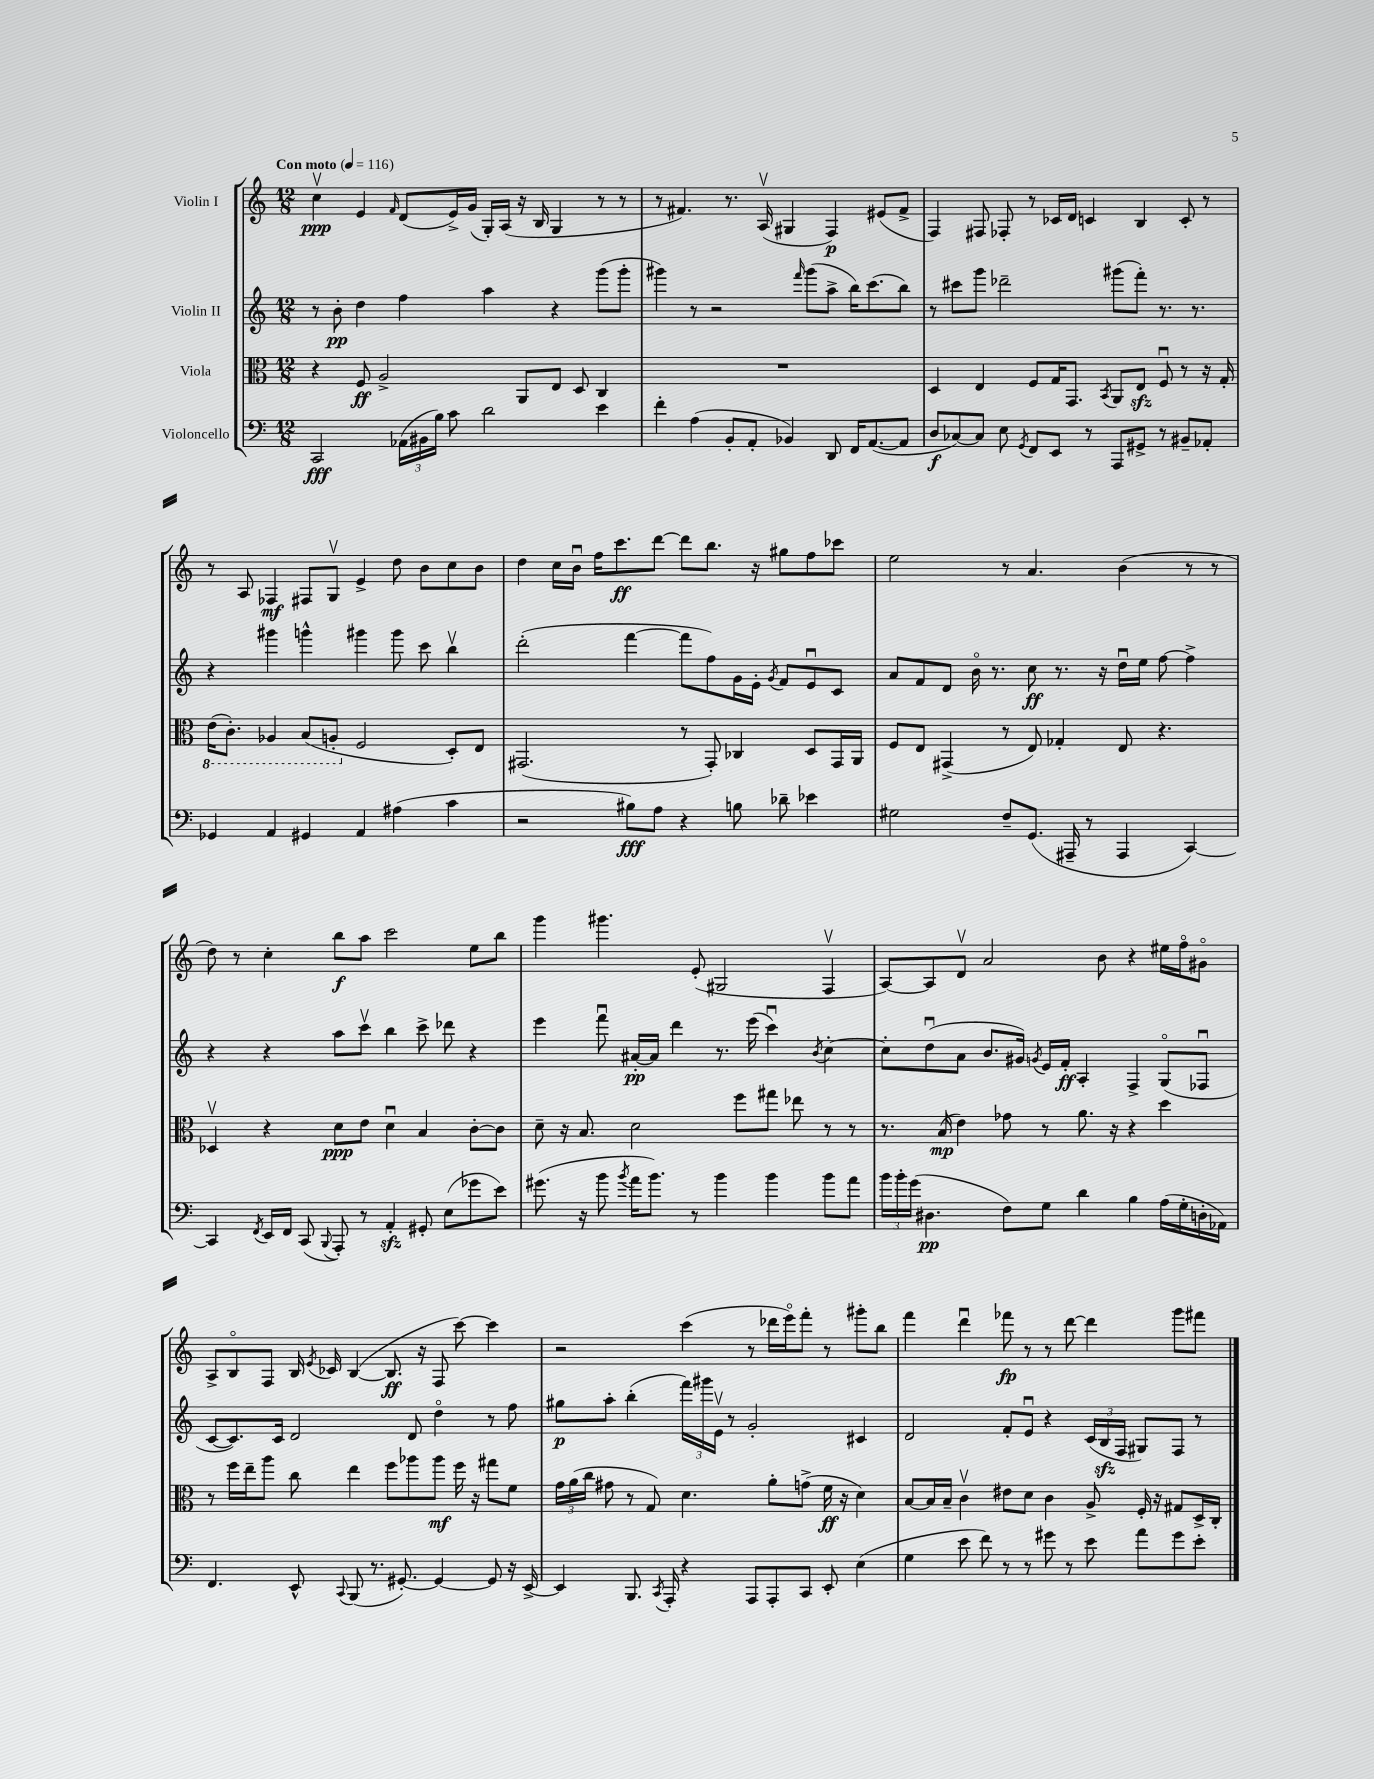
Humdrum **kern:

**kern	**kern	**kern	**kern
*staff4	*staff3	*staff2	*staff1
*clefF4	*clefC3	*clefG2	*clefG2
*k[]	*k[]	*k[]	*k[]
*M12/8	*M12/8	*M12/8	*M12/8
*MM116	*MM116	*MM116	*MM116
2CC	4r	8r	4ccv
.	.	8b'	.
.	8F	4dd	4e
.	2A^	.	.
.	.	.	16qqf
(24AA-	.	4ff	(8d
24BB#	.	.	.
24B)	.	.	.
8c	.	.	16e^)
.	.	.	(16g
2d	.	4aa	16G')
.	.	.	(16A
.	8AA	.	16r
.	.	.	16B
.	8E	4r	4G
.	8D	.	.
4e	4C	(8ggg	8r
.	.	8ggg'	8r
=	=	=	=
4f'	1.r	4ggg#)	8r
.	.	.	4.f#)
(4A	.	8r	.
.	.	2r	.
8BB'	.	.	8.r
8AA'	.	.	.
.	.	.	(16Av
4BB-)	.	.	4G#
.	.	16qqfff	.
.	.	(8ggg#	.
8DD	.	8aa^	4F)
16FF	.	16bb)	.
([8.AA	.	(8.ccc	.
.	.	.	(8e#
8AA]	.	8bb)	8f#^
=	=	=	=
8D	4D	8r	4F)
[8C-)	.	8ccc#	.
8C-]	4E	8ggg	8F#
8E	.	2ddd-~	8F-'
8qGG	.	.	.
8FF	8F	.	8r
8EE	16G	.	16c-
.	8.GG	.	16d
8r	.	.	4c
.	8qBB	.	.
8AAA	8AA	(8ggg#	.
8GG#^	8E	8fff')	4B
8r	8Fu	8.r	.
8BB#~	8r	.	8c'
.	.	8.r	.
8AA-'	16r	.	8r
.	16G'	.	.
=	=	=	=
4GG-	(16E	4r	8r
.	8.C')	.	.
.	.	.	8A
4AA	4AA-	4ggg#	4F-
4GG#	(8BB	4ggg^^	8F#
.	8AA'	.	8Gv
4AA	2F	4ggg#	4e^
(4A#	.	8ggg#	8dd
.	.	8ccc	8b
4c	8D')	4bbv	8cc
.	8E	.	8b
=	=	=	=
2r	(2.GG#	(2ddd'	4dd
.	.	.	16cc
.	.	.	16bu
.	.	.	16ff
.	.	.	8.ccc
8B#)	.	[4fff	.
8A	.	.	[8ddd
4r	8r	8fff]	8ddd]
.	8GG#')	8ff)	8.bb
8B	4C-	16g	.
.	.	16e'	16r
.	.	8qg	.
8d-~	.	8f	8gg#
4e-	8D	8eu	8ff
.	16GG#	8c	8ccc-
.	16AA	.	.
=	=	=	=
2G#	8F	8a	2ee
.	8E	8f	.
.	(4GG#^	8d	.
.	.	16bo	.
.	.	8.r	.
8F~	8r	.	8r
(8.GG	8E)	8cc	4.a
.	4G-'	8.r	.
16AAA#~	.	.	.
8r	.	.	.
.	.	16r	.
4AAA#	8E	16ddu	(4b
.	.	16ee	.
.	4.r	[8ff	.
[4CC)	.	4ff^]	8r
.	.	.	8r
=	=	=	=
4CC]	4D-v	4r	8dd)
.	.	.	8r
8qFF	.	.	.
16EE	4r	4r	4cc'
16FF	.	.	.
(8CC	.	.	.
8qqBBB	.	.	.
8AAA')	8d	8aa	8bb
8r	8e	8cccv	8aa
4AA'	4du	4bb	2ccc
8GG#'	4B	8ccc^	.
(8E	.	8ddd-	.
8g-	[8c'	4r	8ee
8e)	8c]	.	8bb
=	=	=	=
(8.g#	8d~	4eee	4ggg
.	16r	.	.
16r	8.B	.	.
8b	.	8fffu	4.ggg#
8qb	.	.	.
16a	2d	[16a#'	.
8.b)	.	16a#]	.
.	.	4ddd	.
8r	.	.	(8e'
4b	.	8.r	2G#
.	8ff	.	.
.	.	(16eee	.
4b	8gg#	4cccu)	.
.	8ee-	.	.
.	.	8qb	.
8b	8r	[4cc'	4Fv
8a	8r	.	.
=	=	=	=
24b	8.r	8cc']	[8A)
24b'	.	.	.
(24g	.	.	.
4.D#	.	(8ddu	8A]
.	(16B	.	.
.	4e)	8a	8dv
.	.	8.b	2a
8F)	8g-	.	.
.	.	16g#)	.
.	.	8qg	.
8G	8r	16e	.
.	.	16f'	.
4d	8.a	4A'	.
.	.	.	8b
.	16r	.	.
4B	4r	4F^	4r
(16A	4dd	(8Go	16ee#
16G'	.	.	16ffo
16D'	.	8F-u	8g#o
16AA-)	.	.	.
=	=	=	=
4.FF	8r	[8c	8A^
.	16ff	8.c])	8Bo
.	16ee~	.	.
.	8aa	.	8F
.	.	16c	.
8EE^^	8cc	2d	16B
.	.	.	8qe
.	.	.	16c-
8qqCC	.	.	.
(8BBB	4ee	.	([4B
8.r	.	.	.
.	8ff	.	8.B]
[8.GG#')	.	.	.
.	8aa-	8d	.
.	.	.	16r
4GG#_	8aa-	4ddo	8F
.	16ff	.	[8ccc)
.	16r	.	.
8GG#]	8gg#	8r	4ccc]
16r	8f	8ff	.
[16EE^	.	.	.
=	=	=	=
4EE]	24g	8gg#	2r
.	(24a	.	.
.	24cc	.	.
.	8g#	8aa'	.
8.BBB	8r	(4bb'	.
.	8G)	.	.
8qCC	.	.	.
16AAA'	.	.	.
4r	4.d	24fff)	(4ccc
.	.	24ggg#	.
.	.	24ev	.
.	.	8r	.
8AAA	.	2g'	8r
8AAA'	8a'	.	16ddd-
.	.	.	16eeeo)
8CC	(8g^	.	8fff'
8EE'	16f	.	8r
.	16r	.	.
(4E	4d)	4c#	8ggg#'
.	.	.	8bb
=	=	=	=
4G	[8B	2d	4fff
.	16B]	.	.
.	16B~	.	.
8e	4cv	.	4dddu
8f)	.	.	.
8r	8e#	8f'	8fff-
8r	8d	8eu	8r
8g#	4c	4r	8r
8r	.	.	[8ddd
8e	8A^	(24c	4ddd]
.	.	24B	.
.	.	24F	.
8a	16F'	8G#)	.
.	16r	.	.
8g#	8G#	8F	8ggg
8e'	16D^	8r	8fff#
.	16C'	.	.
==	==	==	==
*-	*-	*-	*-
